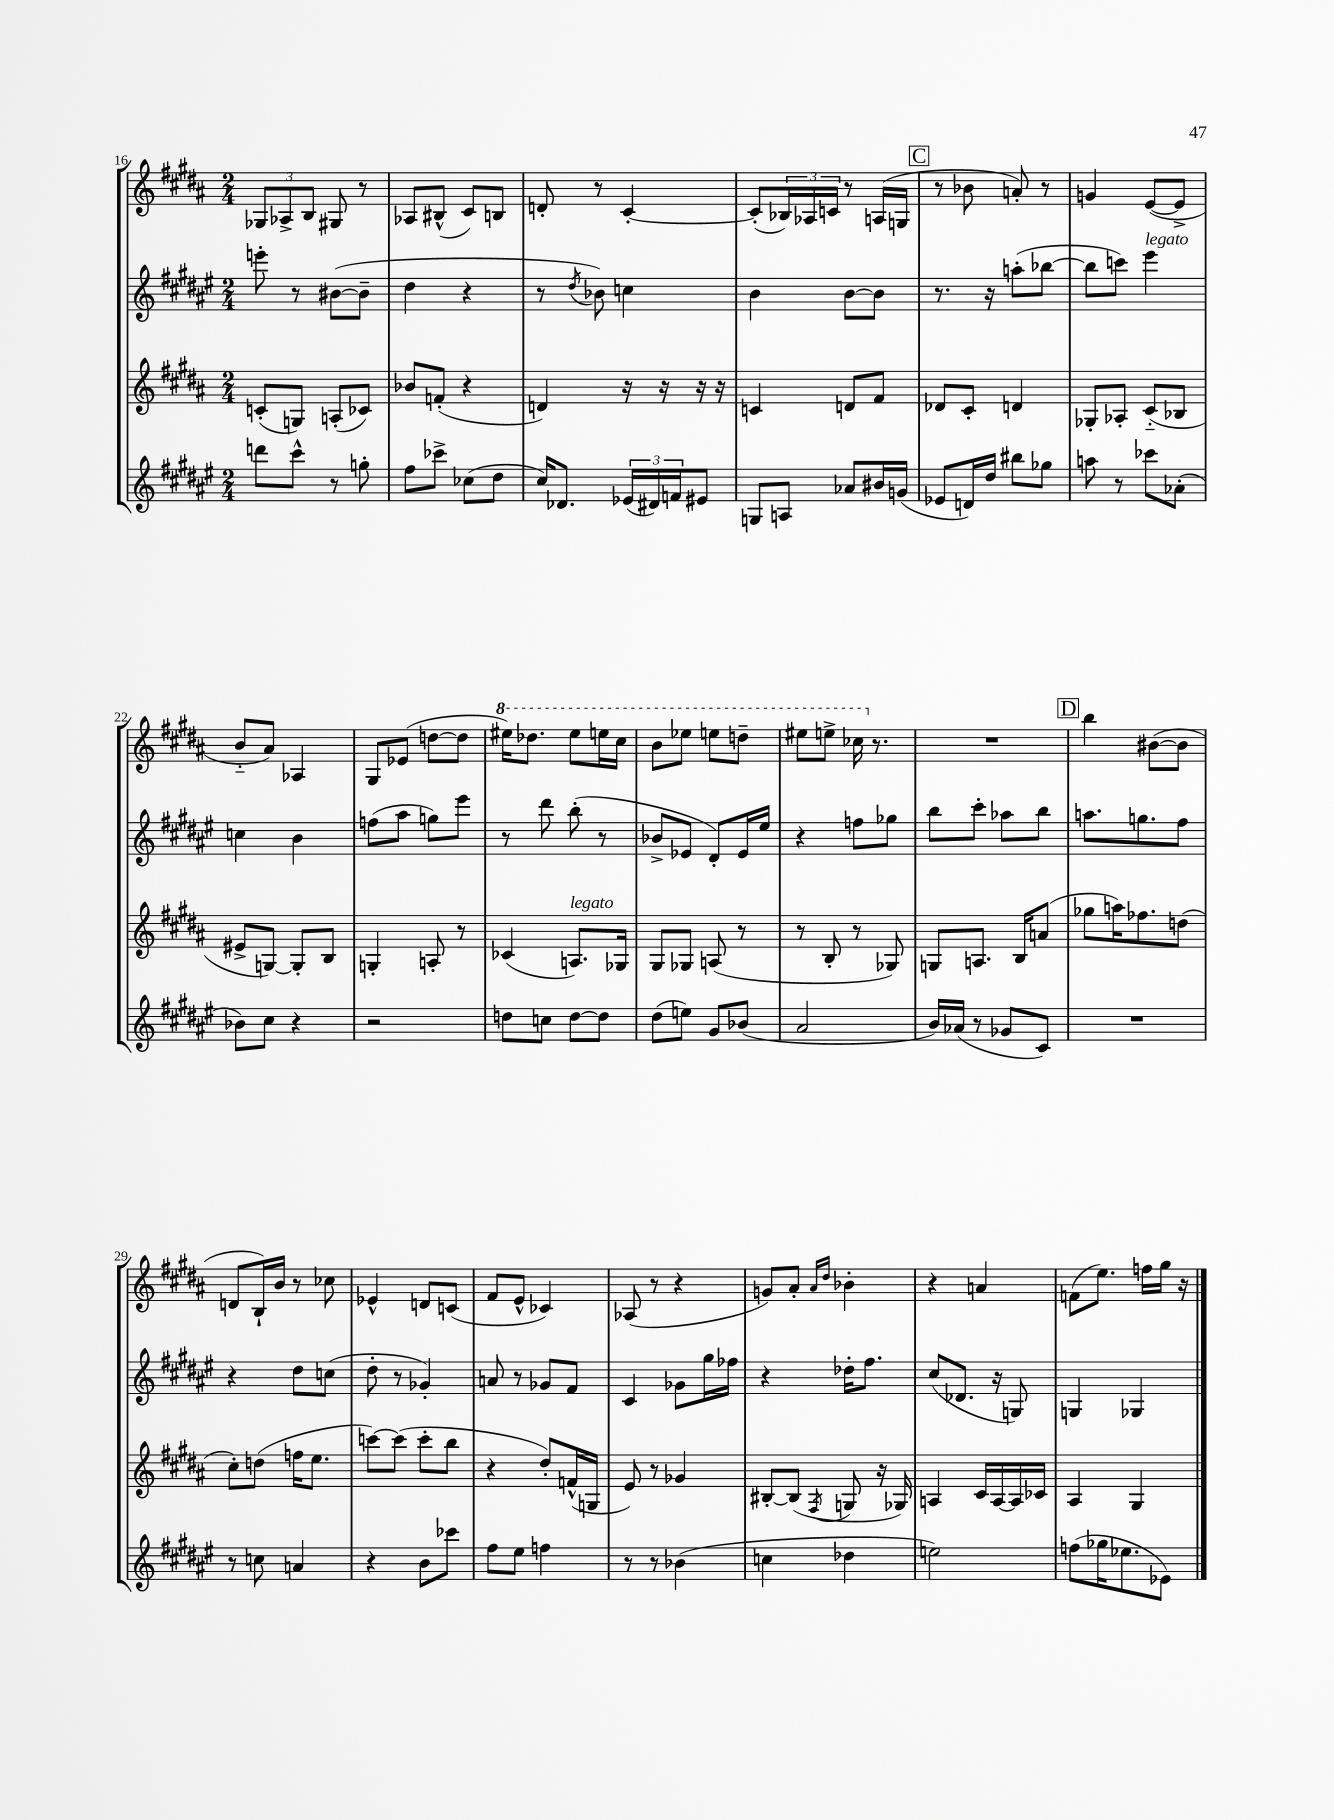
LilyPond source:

<<
\new StaffGroup <<
\new Staff = "s0" {
    \clef treble \key b \major \numericTimeSignature \time 2/4
    \tuplet 3/2 { ges8 aes8-> b8 } gis8 r8 |
    aes8 bis8-^( cis'8) b8 |
    d'8-. r8 cis'4~-. |
    cis'8-.( \tuplet 3/2 { bes16) aes16 c'16 } r8 a16( g16 |
    \mark \markup { \box "C" } r8 bes'8 a'8-.) r8 |
    g'4 e'8~( e'8-> |
    b'8-_ ais'8) aes4 |
    gis8 ees'8( d''8~ d''8 |
    \ottava #1 eis'''16) des'''8. eis'''8 e'''16 cis'''16 |
    b''8 ees'''8 e'''8 d'''8-- |
    eis'''8 e'''8-> ces'''16 \ottava #0 r8. |
    R2 |
    \mark \markup { \box "D" } b''4 bis'8~( bis'8 |
    d'8 b16-!) b'16 r8 ces''8 |
    ees'4-^ d'8 c'8( |
    fis'8 e'8-^ ces'4) |
    aes8( r8 r4 |
    g'8) ais'8-. \grace { ais'16 dis''16 } bes'4-. |
    r4 a'4 |
    f'8( e''8.) f''16 gis''16 r16 \bar "|." |
}
\new Staff = "s1" {
    \clef treble \key fis \major \numericTimeSignature \time 2/4
    e'''8-. r8 bis'8~( bis'8-- |
    dis''4 r4 |
    r8 \acciaccatura { dis''8 } bes'8) c''4 |
    b'4 b'8~ b'8 |
    \mark \markup { \box "C" } r8. r16 a''8-.( bes''8~ |
    bes''8 c'''8) eis'''4^\markup { \italic "legato" } |
    c''4 b'4 |
    f''8( ais''8 g''8) eis'''8 |
    r8 dis'''8 b''8-.( r8 |
    bes'8-> ees'8 dis'8-.) ees'16 eis''16 |
    r4 f''8 ges''8 |
    b''8 cis'''8-. aes''8 b''8 |
    \mark \markup { \box "D" } a''8. g''8. fis''8 |
    r4 dis''8 c''8( |
    dis''8-. r8 ges'4-.) |
    a'8 r8 ges'8 fis'8 |
    cis'4 ges'8 gis''16 fes''16 |
    r4 des''16-. fis''8. |
    cis''8( des'8. r16 g8) |
    g4 ges4 \bar "|." |
}
\new Staff = "s2" {
    \clef treble \key b \major \numericTimeSignature \time 2/4
    c'8-.( g8) a8-.( ces'8) |
    bes'8 f'8-.( r4 |
    d'4) r16 r16 r16 r16 |
    c'4 d'8 fis'8 |
    \mark \markup { \box "C" } des'8 cis'8-. d'4 |
    ges8-. aes8-. cis'8-_( bes8 |
    eis'8-> g8~) g8-. b8 |
    g4-. a8-. r8 |
    ces'4( a8.^\markup { \italic "legato" }) ges16 |
    gis8 ges8 a8( r8 |
    r8 b8-. r8 ges8) |
    g8 a8. b16 a'8( |
    \mark \markup { \box "D" } ges''8 a''16) fes''8. d''8( |
    cis''8-.) d''8( f''16 e''8. |
    c'''8~) c'''8( c'''8-. b''8 |
    r4 dis''8-.) f'16-^( g16 |
    e'8) r8 ges'4 |
    bis8~-. bis8( \acciaccatura { fis8 } g8 r16 ges16) |
    a4 cis'16 a16~ a16 ces'16 |
    ais4 gis4 \bar "|." |
}
\new Staff = "s3" {
    \clef treble \key fis \major \numericTimeSignature \time 2/4
    d'''8 cis'''8-^ r8 g''8-. |
    fis''8 ces'''8-> ces''8( dis''8 |
    cis''16) des'8. \tuplet 3/2 { ees'16( dis'16) f'16 } eis'8 |
    g8 a8 aes'8 bis'16 g'16( |
    \mark \markup { \box "C" } ees'8 d'16) dis''16 bis''8 ges''8 |
    a''8 r8 ces'''8 aes'8-.( |
    bes'8) cis''8 r4 |
    r2 |
    d''8 c''8 d''8~ d''8 |
    dis''8( e''8) gis'8 bes'8( |
    ais'2 |
    b'16) aes'16( r8 ges'8 cis'8) |
    \mark \markup { \box "D" } R2 |
    r8 c''8 a'4 |
    r4 b'8 ces'''8 |
    fis''8 eis''8 f''4 |
    r8 r8 bes'4( |
    c''4 des''4 |
    e''2) |
    f''8( ges''16 ees''8. ees'8) \bar "|." |
}
>>
>>
\layout { \context { \Score currentBarNumber = #16 } }
